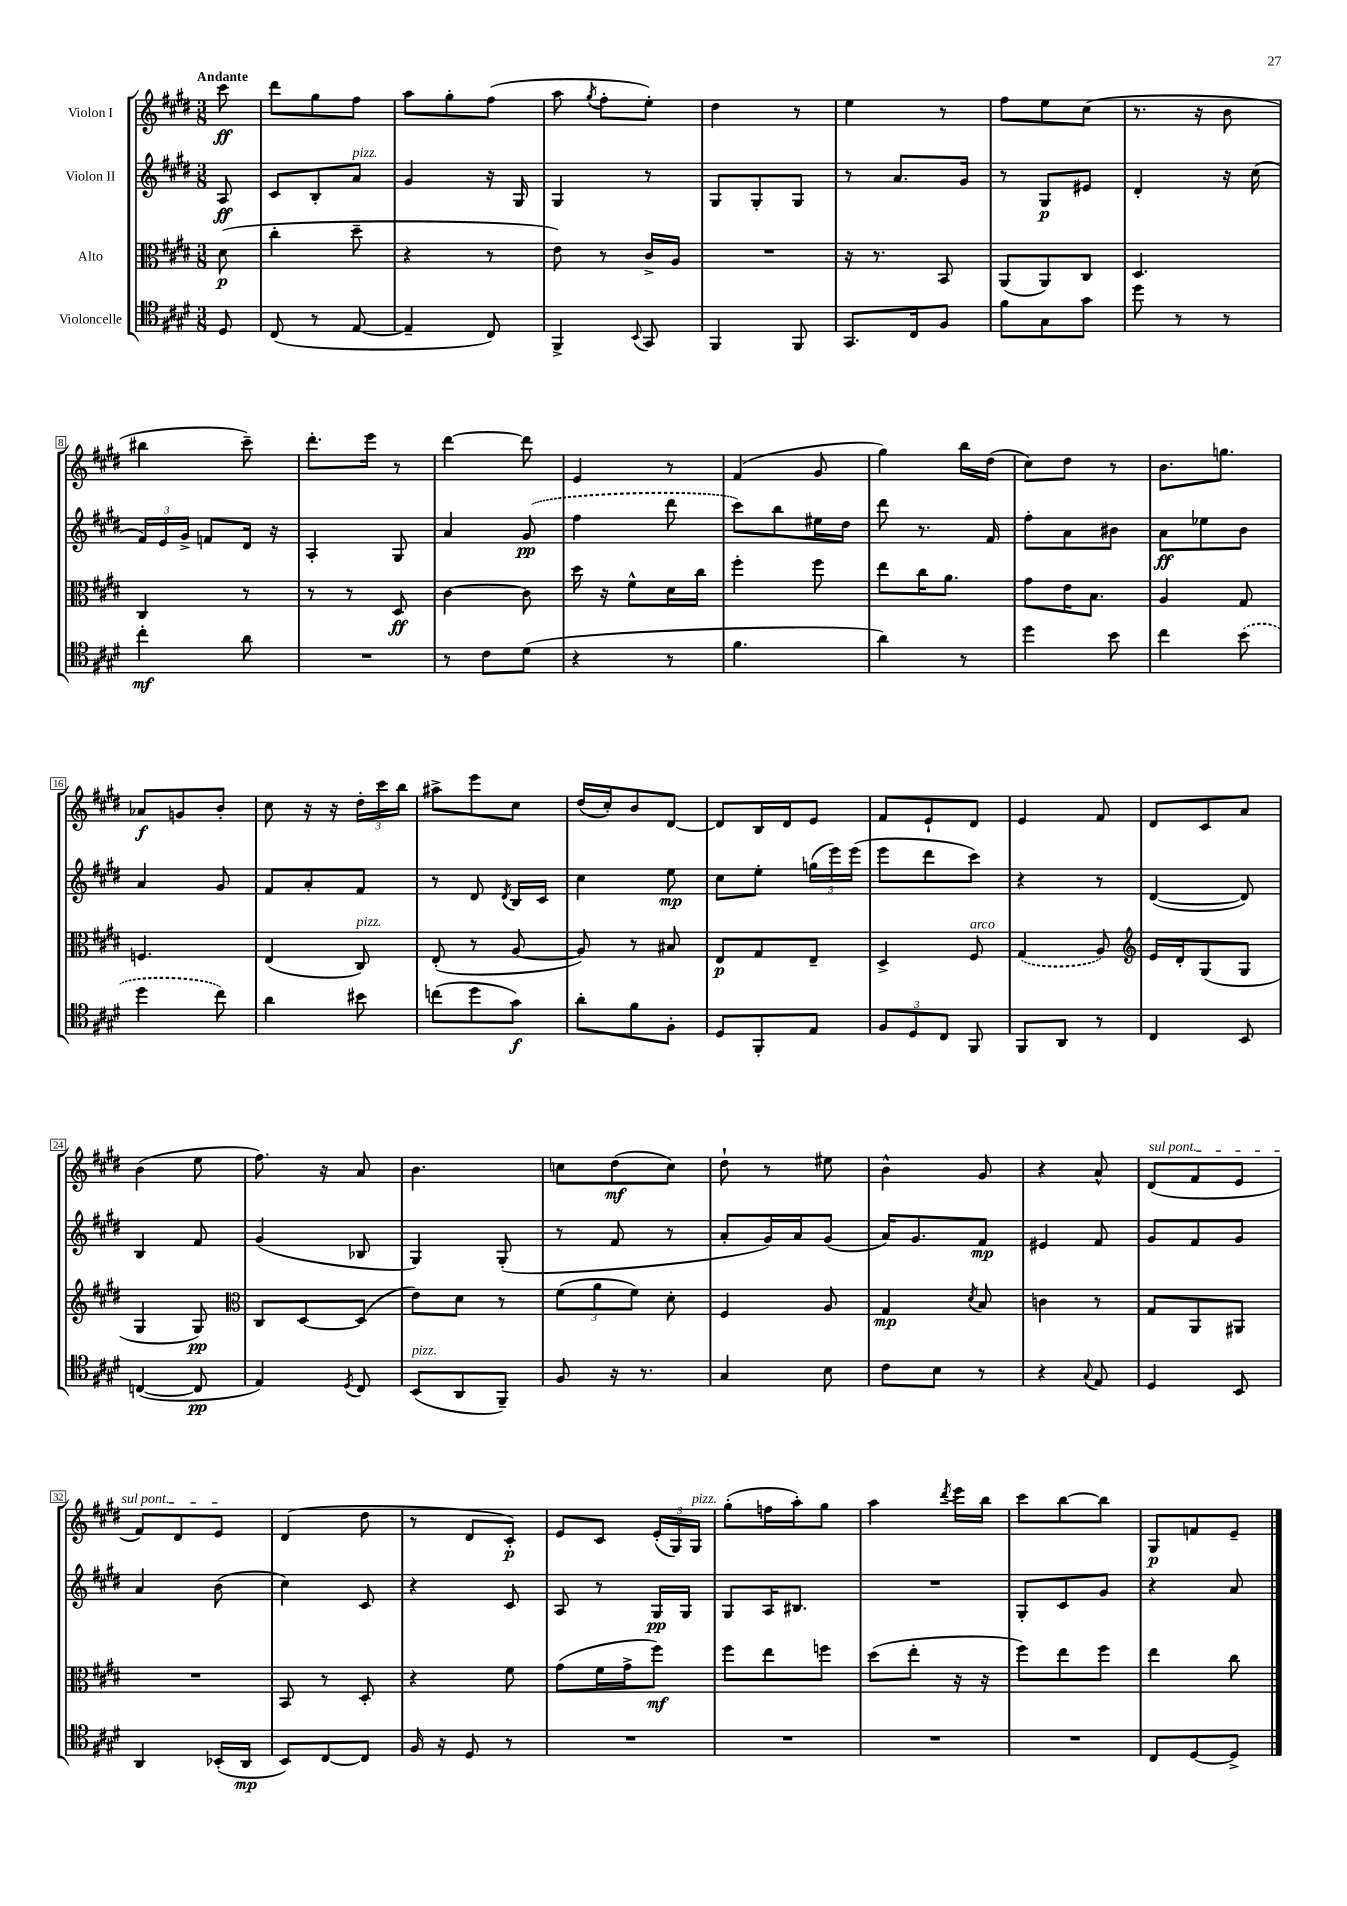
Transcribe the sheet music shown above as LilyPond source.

<<
\new StaffGroup <<
\new Staff = "s0" \with { instrumentName = "Violon I" } {
    \clef treble \key e \major \numericTimeSignature \time 3/8 \partial 8 \tempo "Andante"
    \autoBeamOff cis'''8\ff |
    dis'''8[ gis''8 fis''8] |
    a''8[ gis''8-. fis''8]( |
    a''8 \acciaccatura { gis''8 } fis''8[-. e''8]-.) |
    dis''4 r8 |
    e''4 r8 |
    fis''8[ e''8 cis''8]( |
    r8. r16 b'8 |
    bis''4 cis'''8--) |
    dis'''8.[-. e'''16] r8 |
    dis'''4~ dis'''8 |
    e'4 r8 |
    fis'4( gis'8 |
    gis''4) b''16[ dis''16]( |
    cis''8[) dis''8] r8 |
    b'8.[ g''8.] |
    aes'8[\f g'8 b'8]-. |
    cis''8 r16 r16 \tuplet 3/2 { dis''16[-. cis'''16 b''16] } |
    ais''8[-> e'''8 cis''8] |
    dis''16[( cis''16-.) b'8 dis'8]~ |
    dis'8[ b16 dis'16 e'8] |
    fis'8[ e'8-! dis'8] |
    e'4 fis'8 |
    dis'8[ cis'8 a'8] |
    b'4( e''8 |
    fis''8.) r16 a'8 |
    b'4. |
    c''8[ dis''8\mf( c''8]) |
    dis''8-! r8 eis''8 |
    b'4-^ gis'8 |
    r4 a'8-^ |
    \once \override TextSpanner.bound-details.left.text = \markup { \italic "sul pont." } dis'8[\startTextSpan( fis'8 e'8] |
    fis'8[) dis'8 e'8]\stopTextSpan |
    dis'4( dis''8 |
    r8 dis'8[ cis'8]-.\p) |
    e'8[ cis'8] \tuplet 3/2 { e'16[-.( gis16) gis16]^\markup { \italic "pizz." } } |
    gis''8[-.( f''16 a''16-.) gis''8] |
    a''4 \acciaccatura { dis'''8 } e'''16[ b''16] |
    cis'''8[ b''8~ b''8] |
    gis8[\p f'8 e'8]-- \bar "|." |
}
\new Staff = "s1" \with { instrumentName = "Violon II" } {
    \clef treble \key e \major \numericTimeSignature \time 3/8 \partial 8
    \autoBeamOff a8\ff |
    cis'8[ b8-. a'8]^\markup { \italic "pizz." } |
    gis'4 r16 gis16 |
    gis4 r8 |
    gis8[ gis8-. gis8] |
    r8 a'8.[ gis'16] |
    r8 gis8[\p eis'8] |
    dis'4-. r16 cis''16( |
    \tuplet 3/2 { fis'16[) e'16 gis'16]-> } f'8[ dis'16] r16 |
    a4-. gis8 |
    a'4 \once \slurDashed gis'8\pp( |
    fis''4 dis'''8 |
    cis'''8[) b''8 eis''16 dis''16] |
    dis'''8 r8. fis'16 |
    fis''8[-. a'8 bis'8] |
    a'8[\ff ees''8 b'8] |
    a'4 gis'8 |
    fis'8[ a'8-. fis'8] |
    r8 dis'8 \acciaccatura { dis'8 } b16[ cis'16] |
    cis''4 e''8\mp |
    cis''8[ e''8]-. \tuplet 3/2 { g''16[( e'''16) e'''16]( } |
    e'''8[ dis'''8 cis'''8]) |
    r4 r8 |
    dis'4~( dis'8) |
    b4 fis'8 |
    gis'4( bes8 |
    gis4) gis8-.( |
    r8 fis'8 r8 |
    a'8[-. gis'16) a'16 gis'8]( |
    a'16[) gis'8. fis'8]\mp |
    eis'4 fis'8 |
    gis'8[ fis'8 gis'8] |
    a'4 b'8( |
    cis''4) cis'8 |
    r4 cis'8 |
    a8 r8 gis16[\pp gis16] |
    gis8[ a16 bis8.] |
    R4. |
    gis8[-. cis'8 gis'8] |
    r4 a'8 \bar "|." |
}
\new Staff = "s2" \with { instrumentName = "Alto" } {
    \clef alto \key e \major \numericTimeSignature \time 3/8 \partial 8
    \autoBeamOff dis'8\p( |
    cis''4-. dis''8-- |
    r4 r8 |
    e'8) r8 cis'16[-> a16] |
    R4. |
    r16 r8. b,8 |
    a,8[( a,8) cis8] |
    dis4. |
    cis4 r8 |
    r8 r8 dis8\ff |
    cis'4~ cis'8 |
    dis''16 r16 fis'8[-^ dis'16 cis''16] |
    fis''4-. fis''8 |
    e''8[ cis''16 a'8.] |
    gis'8[ e'16 b8.] |
    a4 gis8 |
    f4. |
    e4( cis8^\markup { \italic "pizz." }) |
    e8-.( r8 a8~ |
    a8) r8 bis8 |
    e8[\p gis8 e8]-- |
    dis4-> fis8^\markup { \italic "arco" } |
    \once \slurDashed gis4( a8) |
    \clef treble e'16[ dis'16-. gis8( gis8] |
    gis4 gis8\pp) |
    \clef alto cis8[ dis8~ dis8]( |
    e'8[) dis'8] r8 |
    \tuplet 3/2 { fis'8[( a'8 fis'8]) } dis'8-. |
    fis4 a8 |
    gis4\mp \acciaccatura { dis'8 } b8 |
    c'4 r8 |
    gis8[ a,8 ais,8] |
    R4. |
    b,8 r8 dis8-. |
    r4 fis'8 |
    gis'8[( fis'16 gis'16-> fis''8]\mf) |
    fis''8[ e''8 f''8] |
    dis''8[( e''8]-. r16 r16 |
    fis''8[) e''8 fis''8] |
    e''4 cis''8 \bar "|." |
}
\new Staff = "s3" \with { instrumentName = "Violoncelle" } {
    \clef tenor \key e \major \numericTimeSignature \time 3/8 \partial 8
    \autoBeamOff dis8 |
    cis8( r8 e8~ |
    e4-- cis8) |
    fis,4-> \appoggiatura { b,8 } gis,8 |
    fis,4 fis,8 |
    gis,8.[ cis16 fis8] |
    fis'8[ gis8 gis'8] |
    dis''8 r8 r8 |
    cis''4-.\mf a'8 |
    R4. |
    r8 cis'8[ dis'8]( |
    r4 r8 |
    fis'4. |
    a'4) r8 |
    dis''4 b'8 |
    cis''4 \once \slurDashed b'8( |
    dis''4 cis''8) |
    a'4 bis'8 |
    c''8[( dis''8 gis'8]\f) |
    a'8[-. fis'8 fis8]-. |
    dis8[ fis,8-. e8] |
    \tuplet 3/2 { fis8[ dis8 cis8] } fis,8 |
    fis,8[ a,8] r8 |
    cis4 b,8 |
    c4~( c8\pp |
    e4) \acciaccatura { dis8 } cis8 |
    b,8[^\markup { \italic "pizz." }( a,8 fis,8]--) |
    fis8 r16 r8. |
    gis4 b8 |
    cis'8[ b8] r8 |
    r4 \appoggiatura { gis8 } e8 |
    dis4 b,8 |
    a,4 bes,16[-.( a,16]\mp |
    b,8[) cis8~ cis8] |
    fis16 r16 dis8 r8 |
    R4. |
    R4. |
    R4. |
    R4. |
    cis8[ dis8~ dis8]-> \bar "|." |
}
>>
>>
\layout { \context { \Score \override BarNumber.stencil = #(make-stencil-boxer 0.1 0.3 ly:text-interface::print) } }
